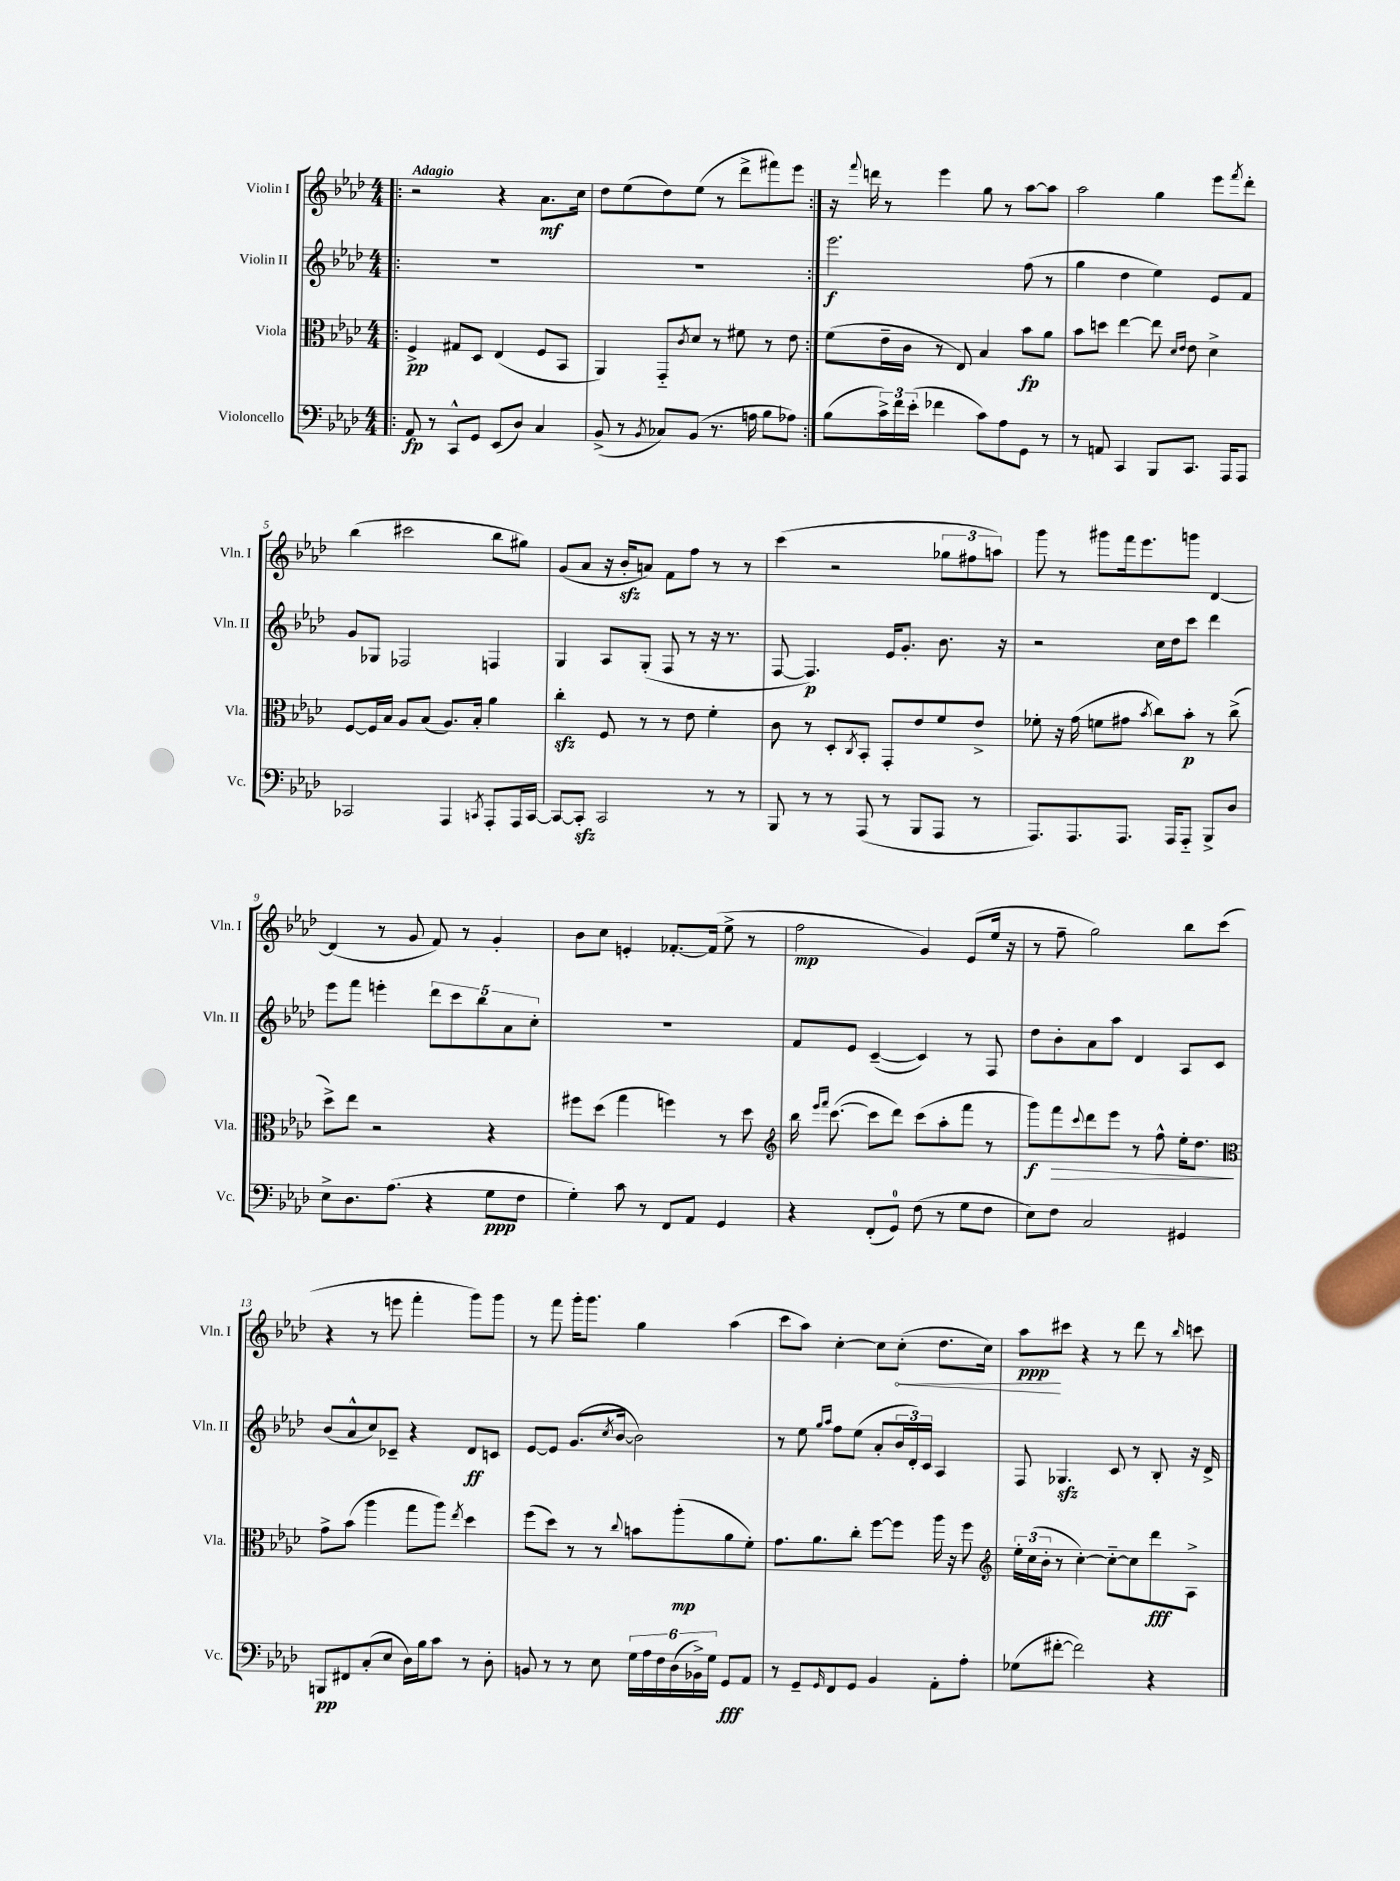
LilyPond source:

<<
\new StaffGroup <<
\new Staff = "s0" \with { instrumentName = "Violin I" shortInstrumentName = "Vln. I" } {
    \clef treble \key aes \major \numericTimeSignature \time 4/4 \tempo "Adagio"
    \repeat volta 2 { \bar ".|:" r2 r4 aes'8.\mf c''16 |
    des''8 ees''8( des''8) ees''8( r8 des'''8-> fis'''8) ees'''8 | }
    r16 \appoggiatura { f'''8 } d'''16 r8 ees'''4 g''8 r8 aes''8~ aes''8 |
    aes''2 g''4 ees'''8 \acciaccatura { f'''8 } des'''8-. |
    bes''4( cis'''2 bes''8 gis''8) |
    g'8( aes'8 r16 bes'16-.\sfz a'8) f'8 f''8 r8 r8 |
    c'''4( r2 \tuplet 3/2 { ges''8 fis''8 a''8) } |
    g'''8 r8 gis'''8 f'''16 ees'''8. g'''8 des'4~ |
    des'4( r8 g'8 f'8) r8 g'4-. |
    bes'8 c''8 e'4-. fes'8.~-. fes'16( ees''8-> r8 |
    f''2\mp g'4) ees'8( ees''16 r16 |
    r8 f''8-- g''2) bes''8 c'''8( |
    r4 r8 e'''8 f'''4-. g'''8) g'''8 |
    r8 f'''8 g'''16-. g'''8. g''4 aes''4( |
    c'''8 aes''8) c''4~-. c''8 \once \override Hairpin.circled-tip = ##t c''8-.\<( des''8. c''16) |
    aes''8\ppp\! cis'''8 r4 r8 des'''8 r8 \grace { bes''16 } c'''8 \bar "|." |
}
\new Staff = "s1" \with { instrumentName = "Violin II" shortInstrumentName = "Vln. II" } {
    \clef treble \key aes \major \numericTimeSignature \time 4/4
    \repeat volta 2 { \bar ".|:" R1 |
    R1 | }
    ees'''2.\f f''8( r8 |
    g''4 des''4 ees''4) ees'8 f'8 |
    g'8 ges8 fes2 f4 |
    g4 aes8 g8-.( f8 r8 r16 r8. |
    f8~ f4.\p) ees'16 g'8.-. bes'8. r16 |
    r2 c''16 des''16 c'''8 des'''4 |
    ees'''8 f'''8 e'''4-. \tuplet 5/4 { des'''8 c'''8 bes''8 aes'8 c''8-. } |
    R1 |
    f'8 ees'8 c'4~--( c'4) r8 f8 |
    des''8 bes'8-. aes'8 aes''8 des'4 aes8 c'8 |
    bes'8( aes'8-^ c''8) ces'8-- r4 des'8\ff c'8 |
    ees'8~ ees'8 g'8.( \acciaccatura { c''8 } bes'16~ bes'2) |
    r8 ees''8 \grace { g''16 aes''16 } f''8 ees''8( aes'8-. \tuplet 3/2 { bes'16 des'16-.) c'16 } aes4 |
    f8 ges4.\sfz c'8 r8 bes8-. r16 des'16-> \bar "|." |
}
\new Staff = "s2" \with { instrumentName = "Viola" shortInstrumentName = "Vla." } {
    \clef alto \key aes \major \numericTimeSignature \time 4/4
    \repeat volta 2 { \bar ".|:" f4->\pp gis8 des8 ees4( f8 bes,8 |
    aes,4) g,8-_ \acciaccatura { c'8 } des'8 r8 fis'8 r8 ees'8 | }
    f'8( ees'16-- c'16 r8 ees8) bes4 bes'8\fp aes'8 |
    bes'8 d''8 ees''4~ ees''8 \grace { des'16 ees'16 } ees'8 des'4-> |
    f8~ f16 bes16 aes8 bes8( aes8.) bes16-. aes'4 |
    c''4-.\sfz f8 r8 r8 ees'8 f'4-. |
    c'8 r8 des8-. \acciaccatura { c8 } bes,8-. g,8-. ees'8 f'8 ees'8-> |
    fes'8-. r16 g'16( f'8 gis'8 \acciaccatura { bes'8 } c''8) bes'8-.\p r8 c''8->( |
    des''8->) ees''8 r2 r4 |
    fis''8 des''8( g''4 f''4) r8 des''8 |
    \clef treble bes''16 \grace { ees'''16 f'''16 } c'''8.~( c'''8 des'''8) c'''8( aes''8-. f'''8 r8 |
    g'''8\f) f'''8\> \appoggiatura { c'''8 } des'''8 ees'''8 r8 f''8-^ ees''16-. des''8.\! |
    \clef alto g'8-> bes'8( aes''4 g''8 aes''8) \acciaccatura { ees''8 } des''4 |
    f''8( des''8) r8 r8 \appoggiatura { c''8 } b'8 aes''8-.\mp( aes'8 f'8-.) |
    g'8. aes'8. c''8-. f''8~ f''8 aes''16 r16 f''8 |
    \clef treble \tuplet 3/2 { ees''16-. c''16( bes'16-. } r8 c''4~-.) c''8~-_ c''8 des'''8\fff aes8-> \bar "|." |
}
\new Staff = "s3" \with { instrumentName = "Violoncello" shortInstrumentName = "Vc." } {
    \clef bass \key aes \major \numericTimeSignature \time 4/4
    \repeat volta 2 { \bar ".|:" aes,8\fp r8 c,8-^ g,8 ees,8( des8) c4 |
    bes,8->( r8 \acciaccatura { bes,8 } ces8) bes,8( r8. a16 bes8 aes8) | }
    bes8( \tuplet 3/2 { c'16->) f'16 ees'16-.( } fes'4 c'8) aes8 g,8 r8 |
    r8 a,8 c,4 bes,,8 c,8. aes,,16 aes,,8 |
    ces,2 aes,,4 \acciaccatura { c,8 } aes,,8-. aes,,16 c,16~ |
    c,8~ c,8-.\sfz c,2 r8 r8 |
    bes,,8 r8 r8 aes,,8( r8 bes,,8 aes,,8 r8 |
    aes,,8.) aes,,8. aes,,8. aes,,16 aes,,8-_ bes,,8-> des8 |
    ees8-> des8. aes8.( r4 g8\ppp f8 |
    g4-.) c'8 r8 f,8 aes,8 g,4 |
    r4 f,8-.( g,8-0) f8( r8 g8 f8 |
    ees8) f8 c2 gis,4 |
    b,,8\pp fis,8 c8-.( ees8 des16) bes16 c'8 r8 des8-. |
    b,8 r8 r8 ees8 \tuplet 6/4 { g16 aes16 f16 des16( bes,16->) g16 } g,8\fff aes,8 |
    r8 g,8-- \grace { g,16 } f,8 g,8 bes,4 aes,8-. aes8-. |
    ges8( fis'8~-. fis'2) r4 \bar "|." |
}
>>
>>
